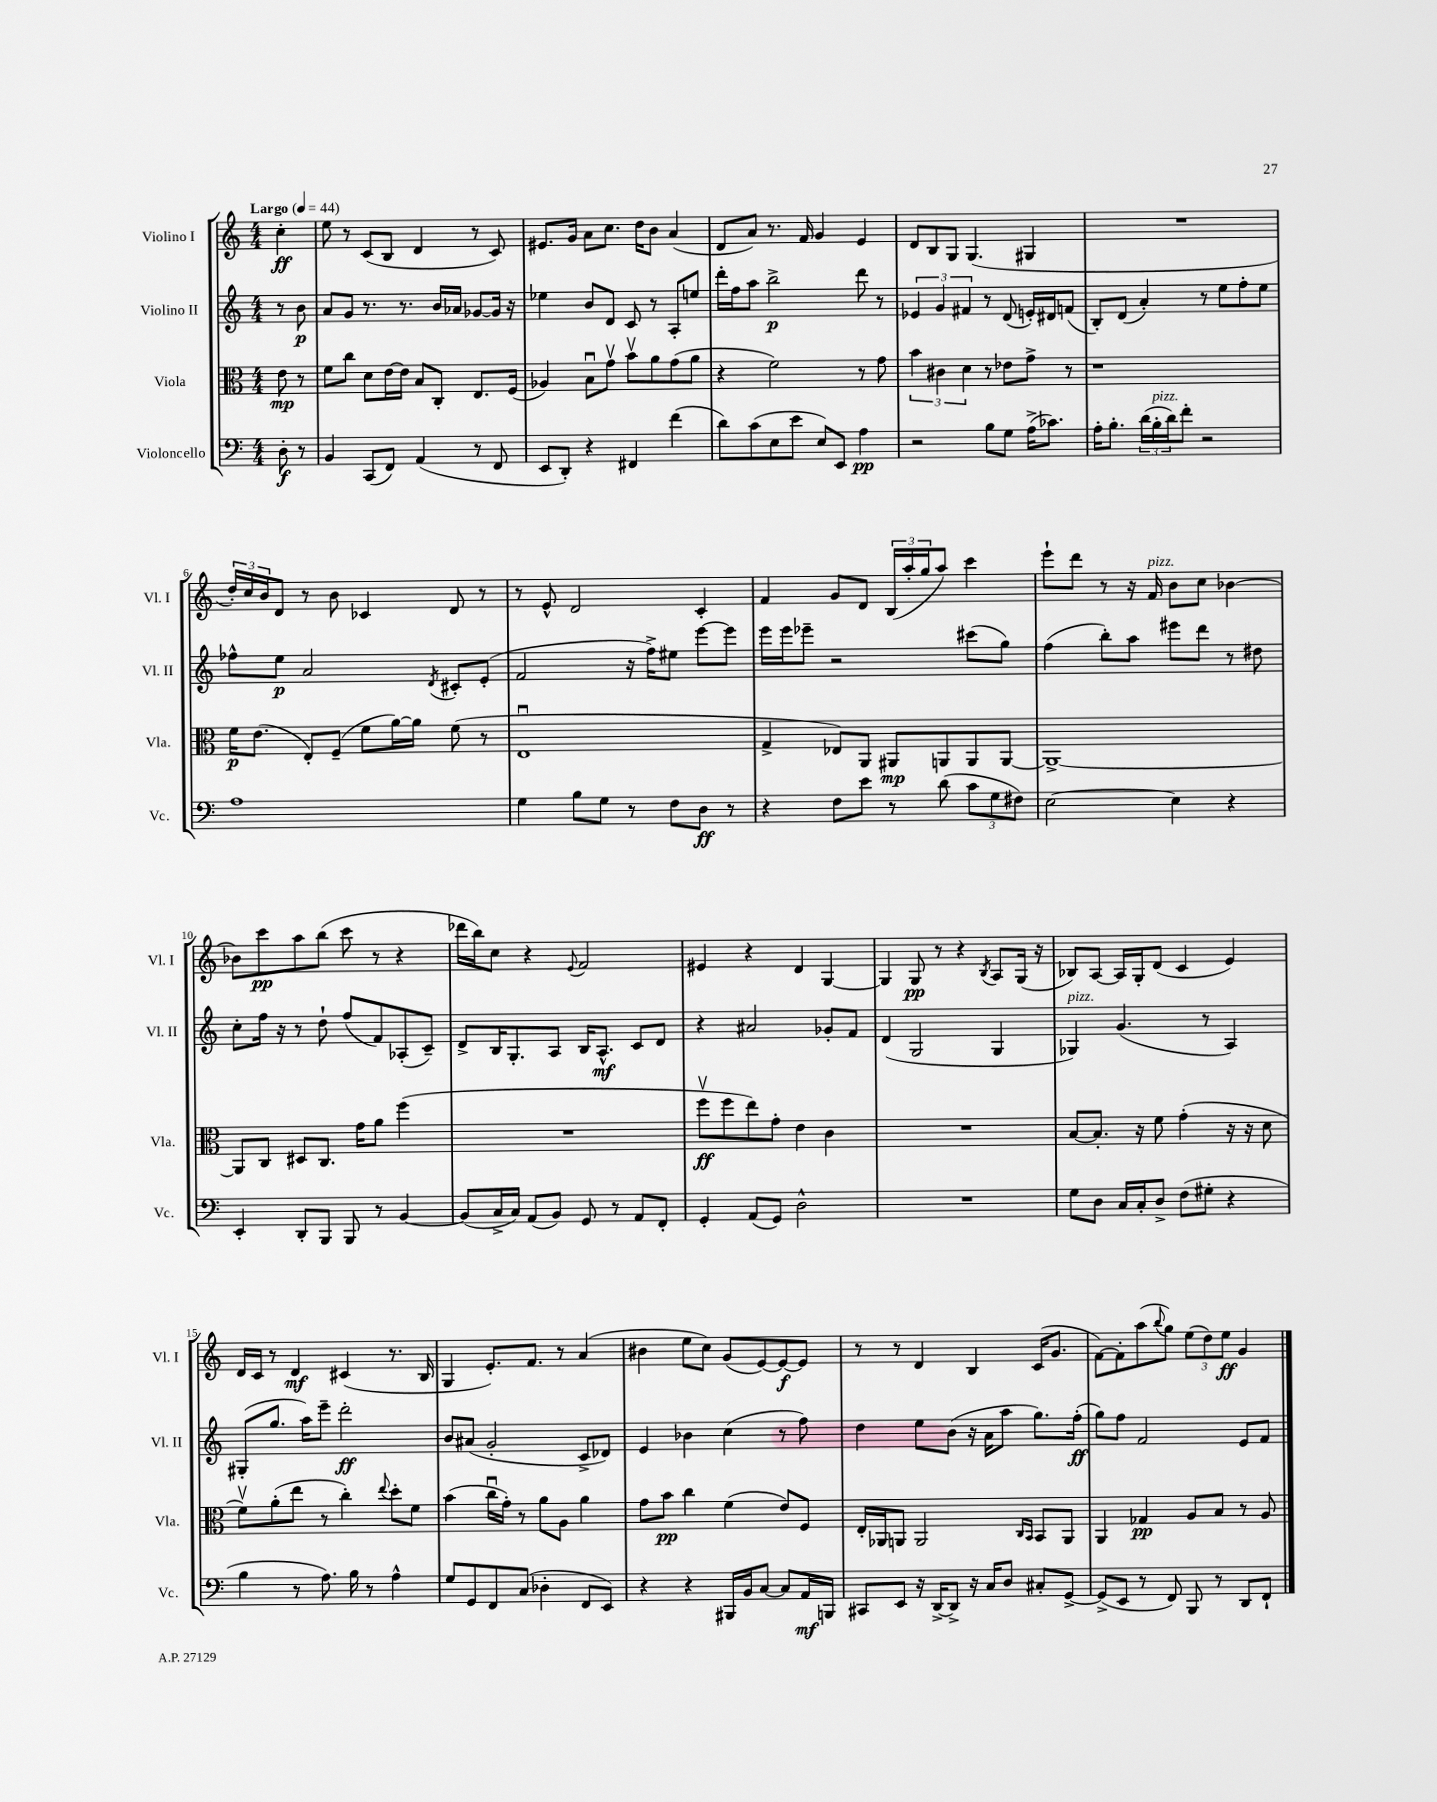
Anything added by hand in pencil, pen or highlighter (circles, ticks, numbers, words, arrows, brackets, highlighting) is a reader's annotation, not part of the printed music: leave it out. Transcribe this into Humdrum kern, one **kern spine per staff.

**kern	**kern	**kern	**kern
*staff4	*staff3	*staff2	*staff1
*clefF4	*clefC3	*clefG2	*clefG2
*k[]	*k[]	*k[]	*k[]
*M4/4	*M4/4	*M4/4	*M4/4
*MM44	*MM44	*MM44	*MM44
8D'	8e	8r	4cc'
8r	8r	8b	.
=	=	=	=
4BB	8f	8a	8ee
.	8cc	8g	8r
(8CC	8d	8.r	(8c
8FF)	[16e	.	8B
.	16e]	8.r	.
(4AA	8B	.	4d
.	8C'	16b	.
.	.	16a-	.
8r	8.E	[8g-	8r
8FF	.	16g-]	8c)
.	(16F	16r	.
=	=	=	=
8EE	4A-)	4ee-	8.e#
8DD')	.	.	.
.	.	.	16g
4r	8Bu	8b	8a
.	8gv	8d	8.cc
4FF#	8bv	8c	.
.	.	.	16dd
.	8a	8r	8b
(4f	(8g	8A'	(4a
.	8a	8ee	.
=	=	=	=
8d)	4r	16ddd'	8d
.	.	16ff	.
(8c	.	8aa	8a)
8E	2f)	2bb^	8.r
8e	.	.	.
.	.	.	16f
8E)	.	.	4g
8EE	.	.	.
4A	8r	8ddd	4e
.	8g	8r	.
=	=	=	=
2r	6b	6e-	8d
.	.	.	8B
.	6c#	6g	.
.	.	.	8G
.	6d	6f#	.
.	.	.	(4.G
8B	8r	8r	.
8G	8e-	(8d	.
(16A^	8g^	16e')	4G#
8.c-)	.	16d#	.
.	8r	(8f	.
=	=	=	=
16A'	1r	8B')	1r
8.B'	.	.	.
.	.	(8d	.
(24d	.	4a')	.
24B'	.	.	.
24d)	.	.	.
8f'	.	.	.
2r	.	8r	.
.	.	8ee	.
.	.	8ff'	.
.	.	8ee	.
=	=	=	=
1A	16f	8ff-^^	24dd')
.	.	.	24cc
.	(8.e	.	.
.	.	.	24b
.	.	8ee	8d
.	8E')	2a	8r
.	(8F~	.	8b
.	8f	.	4c-
.	[16a)	.	.
.	16a]	.	.
.	.	8qd	.
.	(8f	8c#'	8d
.	8r	(8e'	8r
=	=	=	=
4G	1Eu	2f	8r
.	.	.	8e^^
8B	.	.	2d
8G	.	.	.
8r	.	16r	.
.	.	16ff^)	.
8F	.	8ee#	.
8D	.	[8eee	4c'
8r	.	8eee]	.
=	=	=	=
4r	4G^	16eee	4f
.	.	16eee	.
.	.	8eee-~	.
8F	8E-)	2r	8g
8e	8AA	.	8d
8r	8AA#	.	(24B
.	.	.	24aa'
.	.	.	24gg
(8d	8AA	.	8aa)
12c	8AA	(8ccc#	4ccc
12G	.	.	.
.	[8AA	8gg)	.
12F#)	.	.	.
=	=	=	=
[2E	1AA^_	(4ff	8eee`
.	.	.	8ddd
.	.	8bb')	8r
.	.	8aa	16r
.	.	.	16f
4E]	.	8eee#	8b
.	.	8ddd	8cc
4r	.	8r	[4b-
.	.	8dd#	.
=	=	=	=
4EE'	8AA]	8cc'	8b-]
.	8C	16ff	8ccc
.	.	16r	.
8DD'	8D#	8r	8aa
8BBB	8.C	8dd`	(8bb
8BBB	.	(8ff	8ccc
.	16g	.	.
8r	8a	8f)	8r
[4BB	(4ff	(8A-'	4r
.	.	8c~)	.
=	=	=	=
(8BB]	1r	8d^	16ddd-
.	.	.	16bb)
16C^	.	16B	8cc
16C)	.	8.G'	.
(8AA	.	.	4r
8BB)	.	8A	.
.	.	.	8qqe
8GG	.	16B	2f
.	.	8.A^^	.
8r	.	.	.
8AA	.	8c	.
8FF'	.	8d	.
=	=	=	=
4GG'	8ffv	4r	4e#
.	8ff	.	.
(8AA	8ee)	2a#	4r
8GG)	8g'	.	.
2D^^	4e	.	4d
.	4c	8g-'	[4G
.	.	8f	.
=	=	=	=
1r	1r	(4d	4G]
.	.	2G	8G
.	.	.	8r
.	.	.	4r
.	.	.	8qB
.	.	4G	8A
.	.	.	(16G
.	.	.	16r
=	=	=	=
8G	[8B	4G-)	8B-)
8D	8.B']	.	[8A
16C	.	(4.g	16A]
16C'	16r	.	16G'
8D^	8f	.	(8d
(8F	(4g'	.	4c
8G#'	.	8r	.
4r	16r	4A)	4e)
.	16r	.	.
.	8d	.	.
=	=	=	=
4B	8fv)	(8G#'	16d
.	.	.	16c
.	(8a'	8.gg	8r
8r	8ee	.	4d
.	.	16aa)	.
8.A)	8r	8eee~	.
.	4cc')	2ddd'	(4c#
16B	.	.	.
8r	.	.	.
.	8qqee	.	.
4A^^	8dd'	.	8.r
.	8f	.	.
.	.	.	16B
=	=	=	=
8G	(4b	8b	4G
8GG	.	(8a#	.
8FF	16ccu	2g'	8.e')
.	16g')	.	.
(8C	8r	.	.
.	.	.	8.f
4D-'	8a	.	.
.	8A	.	8r
8FF	4a	8c^	(4a
8EE)	.	8d-)	.
=	=	=	=
4r	8g	4e	4b#
.	8b	.	.
4r	4cc	4b-	8ee
.	.	.	8cc)
16BBB#	(4f	(4cc	(8g
16BB	.	.	.
[8C	.	.	[8e)
8C]	8e)	8r	8e_
16AA	8F	8ff)	8e]
16BBB	.	.	.
=	=	=	=
8CC#	16E'	4dd	8r
.	16AA-	.	.
8EE	8AA	.	8r
16r	2AA	8ee	4d
[16DD^	.	.	.
8DD^]	.	(8b	.
16r	.	16r	4B
16C	.	16a	.
8D	.	8aa	.
.	16qqC	.	.
.	16qqBB	.	.
8C#'	8BB	8.gg)	(16c
.	.	.	8.g
[8GG^	8AA	.	.
.	.	(16ff'	.
=	=	=	=
(8GG^]	4AA	8gg)	[8f)
8EE	.	8ff	8f']
8r	4G-	2f	(8aa
.	.	.	8qqbb
8FF)	.	.	8gg)
8BBB	8A	.	(12ee
.	.	.	12dd)
8r	8B	.	.
.	.	.	12ee
8DD	8r	8e	4g
8FF`	8A	8f	.
==	==	==	==
*-	*-	*-	*-
